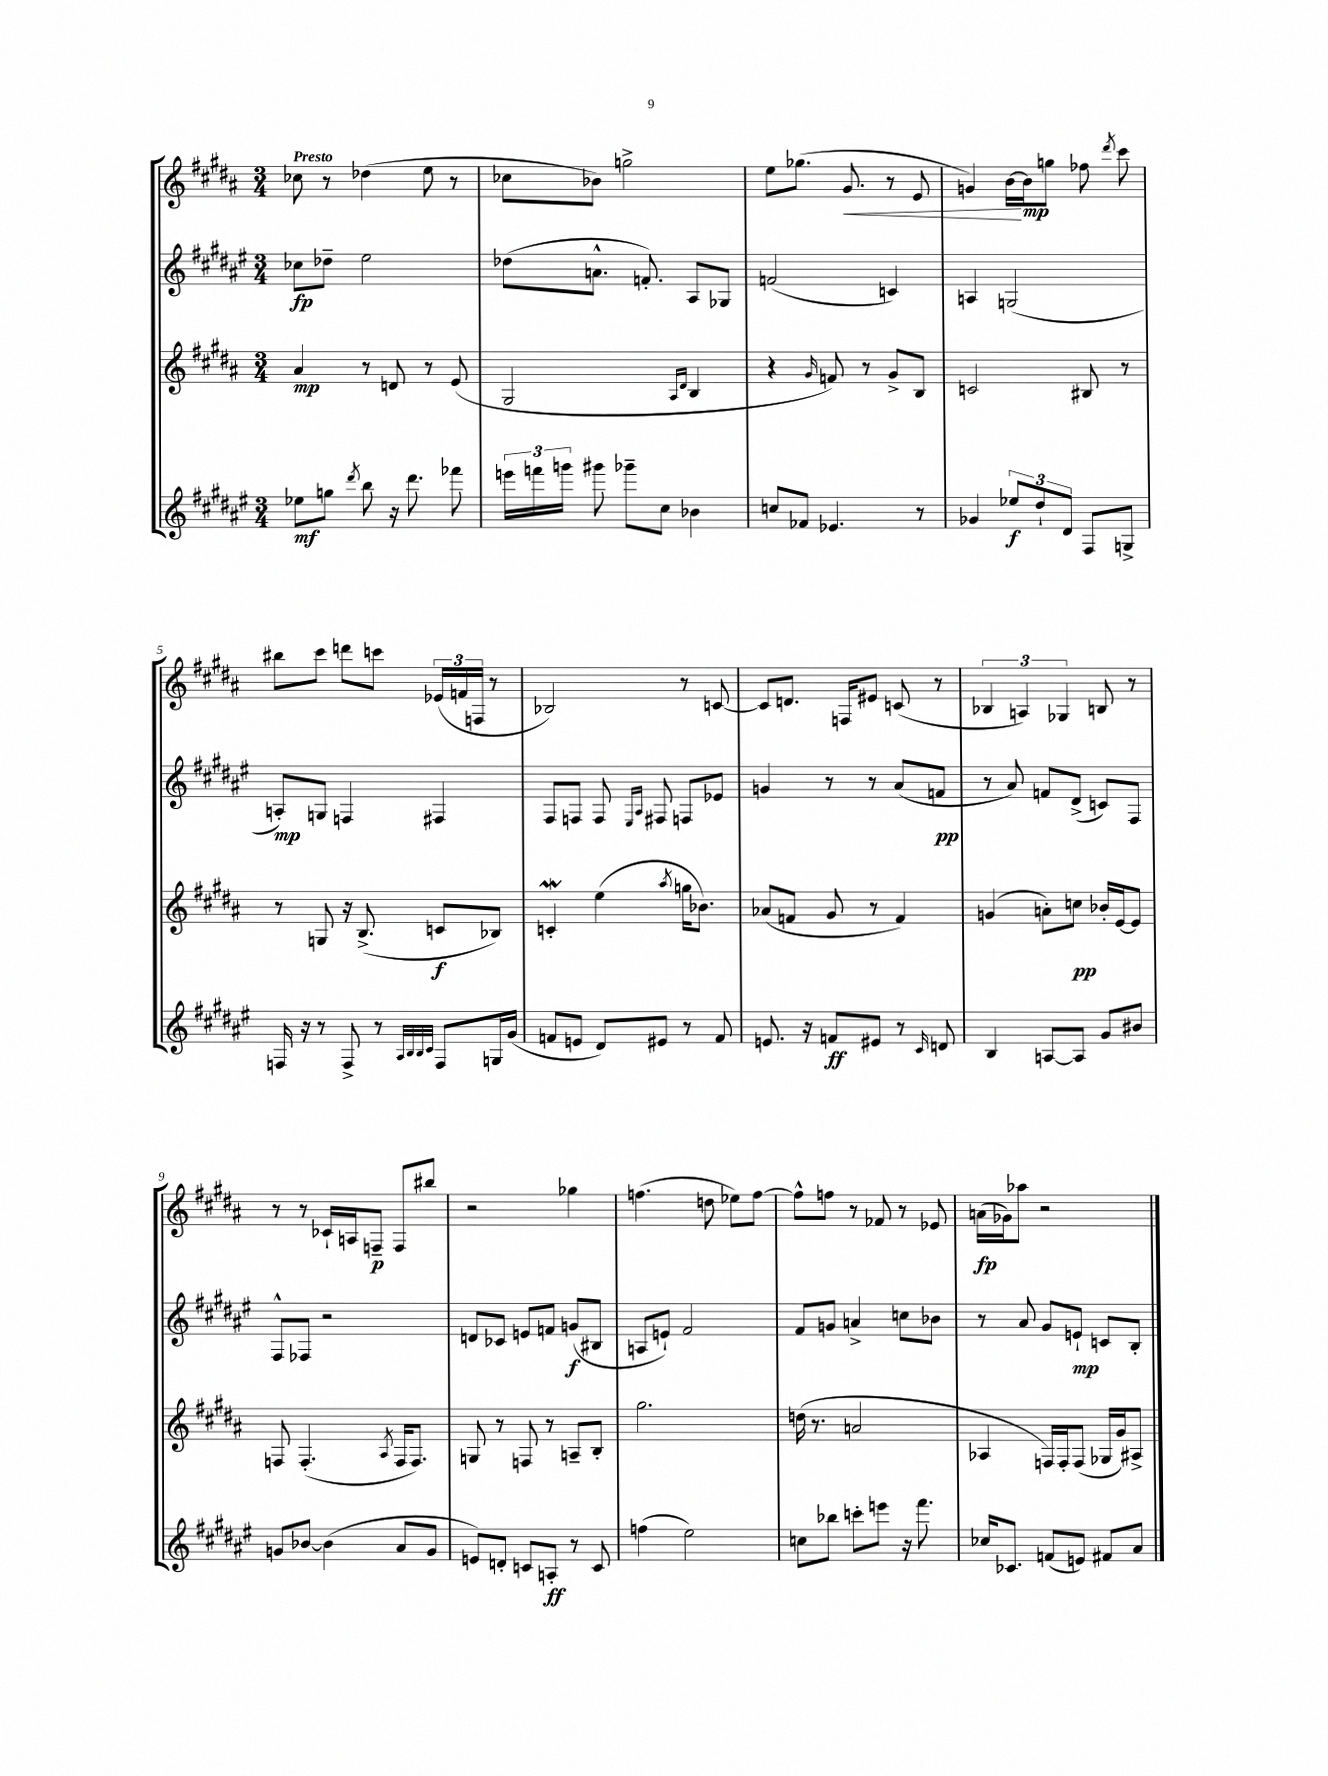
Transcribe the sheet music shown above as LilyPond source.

<<
\new StaffGroup <<
\new Staff = "s0" {
    \clef treble \key b \major \numericTimeSignature \time 3/4 \tempo "Presto"
    \autoBeamOff ces''8 r8 des''4( e''8 r8 |
    ces''8[ bes'8]) g''2-> |
    e''8[ ges''8.]( gis'8.\< r8 e'8 |
    g'4) b'16[~\! b'16\mp g''8] fes''8 \acciaccatura { dis'''8 } cis'''8 |
    bis''8[ cis'''8] d'''8[ c'''8] \tuplet 3/2 { ees'16[( f'16 f16] } r8 |
    bes2) r8 c'8~ |
    c'8[ d'8.] f16[ eis'8] c'8( r8 |
    \tuplet 3/2 { bes4 a4) ges4 } b8 r8 |
    r8 r8 ces'16[-! a16 f8]--\p f8[ bis''8] |
    r2 ges''4 |
    f''4.( d''8 ees''8[) f''8]~ |
    f''8[-^ f''8] r8 fes'8 r8 ees'8 |
    a'16[\fp( ges'16) aes''8] r2 \bar "|." |
}
\new Staff = "s1" {
    \clef treble \key fis \major \numericTimeSignature \time 3/4
    \autoBeamOff ces''8[\fp des''8]-- eis''2 |
    des''8[( a'8.]-^ f'8.-.) ais8[ ges8] |
    f'2( c'4) |
    a4 g2( |
    a8[-.\mp) g8] f4 fis4 |
    fis8[ f8] f8 \grace { eis16[ ais16] } fis8 f8[ ees'8] |
    g'4 r8 r8 ais'8[( f'8]\pp |
    r8 ais'8) f'8[ dis'8]->( c'8[) fis8] |
    fis8[-^ fes8] r2 |
    d'8[ ces'8] e'8[ f'8] g'8[\f( bis8] |
    a8[ e'8]-!) fis'2 |
    fis'8[ g'8] a'4-> c''8[ bes'8] |
    r8 ais'8 gis'8[ e'8]-!\mp c'8[ b8]-. \bar "|." |
}
\new Staff = "s2" {
    \clef treble \key b \major \numericTimeSignature \time 3/4
    \autoBeamOff ais'4\mp r8 d'8 r8 e'8( |
    gis2 \grace { ais16[ dis'16] } b4 |
    r4 \grace { gis'16 } f'8) r8 gis'8[-> b8] |
    c'2 bis8 r8 |
    r8 g8 r16 b8.->( c'8[\f bes8]) |
    c'4-.\mordent e''4( \acciaccatura { ais''8 } g''16[ bes'8.]) |
    aes'8[( f'8] gis'8 r8 f'4) |
    g'4( a'8[-.) c''8]\pp bes'16[-. e'16~ e'8] |
    f8 f4.-.( \acciaccatura { ais8 } f16[ f8.]) |
    g8 r8 f8 r8 a8[-- b8]-. |
    gis''2. |
    d''16( r8. a'2 |
    aes4 f16[) f16-. f8]( ges16[ gis'16) ais8]-> \bar "|." |
}
\new Staff = "s3" {
    \clef treble \key fis \major \numericTimeSignature \time 3/4
    \autoBeamOff ees''8[\mf g''8] \acciaccatura { dis'''8 } b''8 r16 dis'''8. fes'''8 |
    \tuplet 3/2 { e'''16[ f'''16 g'''16] } gis'''8 ges'''8[-- cis''8] bes'4 |
    c''8[ fes'8] ees'4. r8 |
    ges'4 \tuplet 3/2 { ees''8[\f dis''8-! dis'8] } fis8[ g8]-> |
    f16 r16 r8 f8-> r8 \grace { ais32[ b32 b32 cis'32] } f8[ g16 gis'16]( |
    f'8[ e'8] dis'8[) eis'8] r8 f'8 |
    e'8. r16 f'8[\ff eis'8] r8 \grace { cis'16 } d'8 |
    b4 a8[~ a8] gis'8[ bis'8] |
    g'8[ bes'8]~ bes'4( ais'8[ g'8] |
    e'8[) d'8]-. c'8[ a8]-.\ff r8 c'8 |
    f''4( eis''2) |
    c''8[ bes''8] c'''8[-. e'''8] r16 fis'''8. |
    ces''16[ ces'8.] f'8[( e'8]) fis'8[ ais'8] \bar "|." |
}
>>
>>
